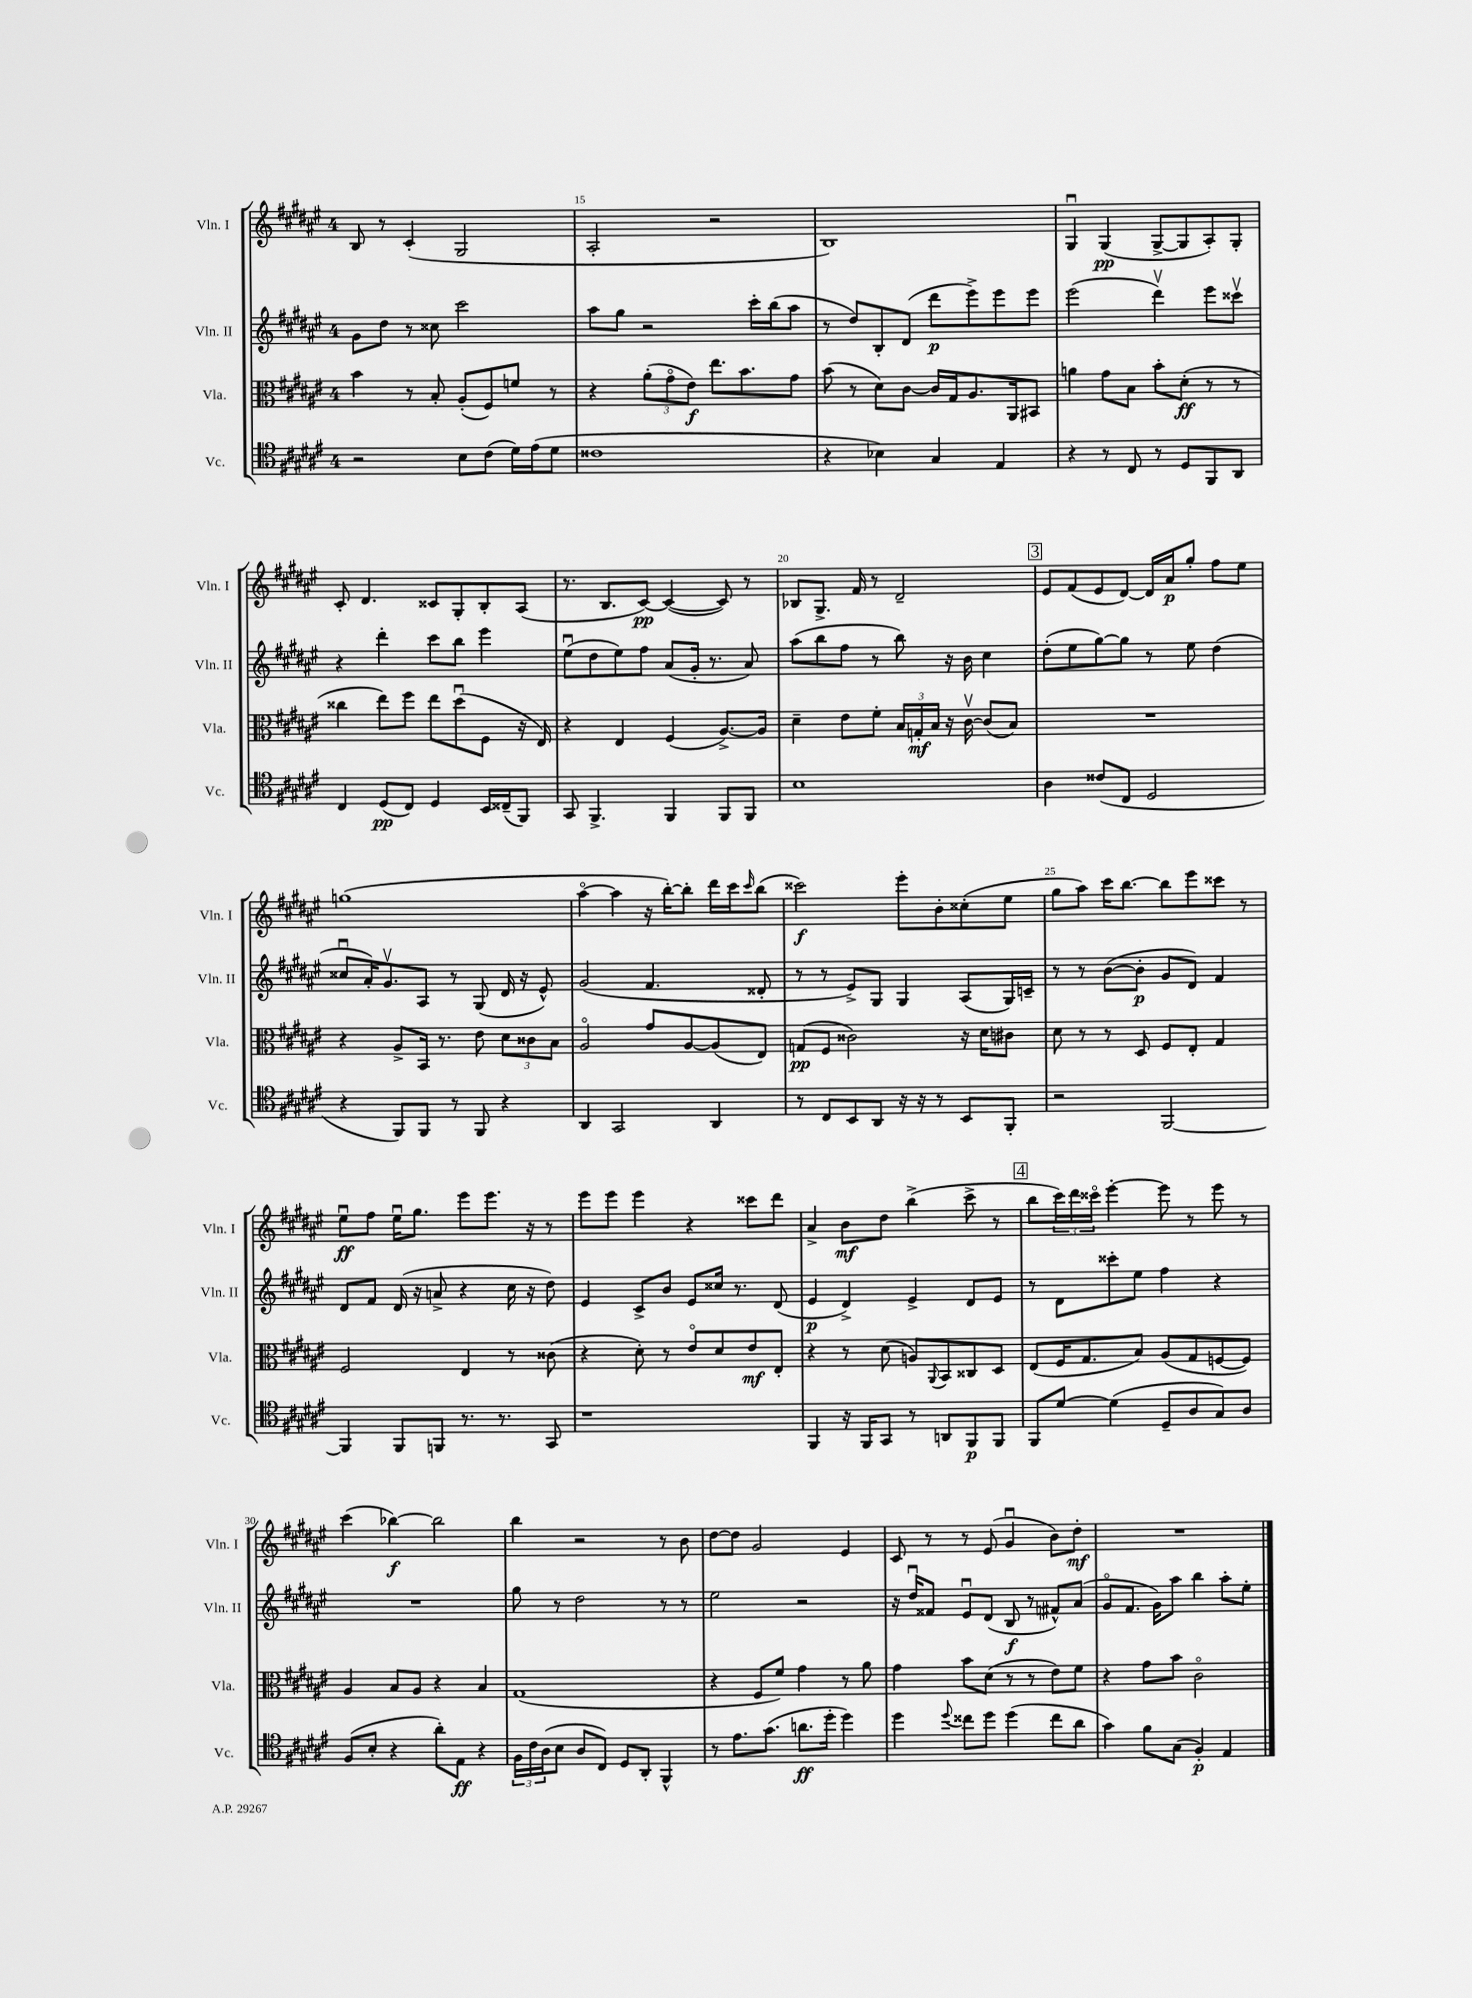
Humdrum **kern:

**kern	**kern	**kern	**kern
*staff4	*staff3	*staff2	*staff1
*clefC4	*clefC3	*clefG2	*clefG2
*k[f#c#g#d#a#e#]	*k[f#c#g#d#a#e#]	*k[f#c#g#d#a#e#]	*k[f#c#g#d#a#e#]
*M4/4	*M4/4	*M4/4	*M4/4
2r	4b\	8g#\L	8B/
.	.	8dd#\J	8r
.	8r	8r	(4c#'/
.	8B'/	8cc##\	.
8B\L	(8A#'/L	2ccc#\	2G#/
(8c#\J	8F#/)	.	.
16d#\LL)	8f/J	.	.
(16e#\J	.	.	.
8d#\J	8r	.	.
=	=	=	=
1c##	4r	8aa#\L	2A#'/
.	.	8gg#\J	.
.	(12a#'\L	2r	.
.	12g#o\	.	.
.	12e#\J)	.	.
.	8.ee#\L	.	2r
.	8.b\	.	.
.	.	16ccc#'\LL	.
.	.	(16bb\J	.
.	8g#\J	8aa#\J	.
=	=	=	=
4r	(8b\	8r	1B)
.	8r	8dd#/L)	.
4B-\)	8d#\L)	8B'/	.
.	[8c#\J	(8d#/J	.
4G#/	16c#/]LL	8ddd#\L	.
.	16G#/J	.	.
.	8.A#/	8eee#^\)	.
4E#/	.	8eee#\	.
.	16AA#/k	.	.
.	8BB#/J	8eee#\J	.
=	=	=	=
4r	4a\	(2eee#\	4G#u/
8r	8g#\L	.	(4G#/
8C#/	8B\J	.	.
8r	8b'\L	4ddd#v\)	[8G#^/L
8D#/L	(8d#'\J	.	8G#/]
8FF#/	8r	8eee#\L	8A#'/)
8AA#/J	8r	8ccc##v\J	8G#'/J
=	=	=	=
4C#/	4cc##\	4r	8c#'/
.	.	.	4.d#/
(8D#/L	8ee#\L)	4ddd#'\	.
8C#/J)	8ff#\J	.	.
4D#/	8ee#\L	8ccc#\L	8c##/L
.	(8dd#u\	8bb\J	8G#'/
16BB/LL	8F#\J	4eee#\	8B'/
(16C##~/J	.	.	.
8FF#/J)	16r	.	(8A#/J
.	16E#/)	.	.
=	=	=	=
8GG#/	4r	(8ee#u\L	8.r
4.FF#^/	.	8dd#\	.
.	.	.	8.B/L
.	4E#/	8ee#\)	.
.	.	8ff#\J	[8c#/J)
4FF#/	(4F#/	(8a#/L	(4c#/_
.	.	16g#'/Jk	.
.	.	8.r	.
8FF#/L	[8.A#^/L)	.	8c#/])
8FF#/J	.	8a#/)	8r
.	16A#/]Jk	.	.
=	=	=	=
1B	4d#~\	(8aa#\L	8B-/L
.	.	8bb\	8.G#^/J
.	8e#\L	8ff#\J	.
.	.	.	16f#/
.	8f#'\J	8r	8r
.	24B/LL	8bb\)	2d#~/
.	24G'/	.	.
.	24B/JJ	.	.
.	16r	16r	.
.	[16c#v\	16b\	.
.	(8c#/]L	4cc#\	.
.	8B/J)	.	.
=	=	=	=
4A#\	1r	(8dd#'\L	8e#/L
.	.	8ee#\	(8f#/
(8c##/L	.	[8gg#\)	8e#/
8C#/J	.	8gg#\]J	[8d#/J)
2D#/	.	8r	16d#/]LL
.	.	.	16a#/J
.	.	8ee#\	8gg#'/J
.	.	(4dd#\	8ff#\L
.	.	.	8ee#\J
=	=	=	=
4r	4r	8cc##u/L	(1gg
.	.	16a#'/K)	.
.	.	8.g#v/	.
8FF#/L)	8A#^/L	.	.
8FF#/J	16BB/Jk	8A#/J	.
.	8.r	.	.
8r	.	8r	.
8FF#/	8e#\	(8G#/	.
4r	12d#\L	16d#/	.
.	.	16r	.
.	12c##\	.	.
.	.	8e#^^/)	.
.	12B\J	.	.
=	=	=	=
4AA#/	2A#o/	(2g#/	[4aa#o\
2GG#/	.	.	4aa#\]
.	8g#/L	4.f#/	16r
.	.	.	[16bb'\LK)
.	[8A#/	.	8bb'\]J
4AA#/	(8A#/]	.	16ddd#\LL
.	.	.	16ccc#\J
.	.	.	16qqccc#/
.	8E#/J)	8d##'/	(8bb\J
=	=	=	=
8r	(8G/L	8r	2ccc##\)
8C#/L	8F#/J	8r	.
8BB/	2c##\)	8e#^/L)	.
8AA#/J	.	8G#/J	.
16r	.	4G#/	8eee#'\L
16r	.	.	.
8r	.	.	8b'\
8BB/L	16r	(8A#/L	(8cc##'\
.	16d#\LK	.	.
8FF#'/J	8c#\J	16G#/L)	8ee#\J
.	.	16c~/JJ	.
=	=	=	=
2r	8d#\	8r	8gg#\L
.	8r	8r	8aa#\J)
.	8r	([8b\L	16ccc#\LK
.	.	.	[8.bb\J
.	8D#/	8b'\]J	.
[2FF#/	8F#/L	8g#/L	8bb\]L
.	8E#'/J	8d#/J)	8eee#\
.	4G#/	4f#/	8ccc##\J
.	.	.	8r
=	=	=	=
4FF#/]	2F#/	8d#/L	8ee#u\L
.	.	8f#/J	8ff#\J
8FF#/L	.	(16d#/	16ee#u\LK
.	.	16r	8.gg#\J
8FF/J	.	8a^/	.
8.r	4E#/	4r	8eee#\L
.	.	.	8.eee#\J
8.r	.	.	.
.	8r	16cc#\	.
.	.	16r	16r
8GG#/	(8c##\	8dd#\)	8r
=	=	=	=
1r	4r	4e#/	8eee#\L
.	.	.	8eee#\J
.	8d#'\)	8c#^/L	4eee#\
.	8r	8b/J	.
.	8e#o/L	8e#/L	4r
.	8d#/	16cc##/Jk	.
.	.	8.r	.
.	8e#/	.	8ccc##\L
.	8E#'/J	(8d#/	8ddd#\J
=	=	=	=
4FF#/	4r	4e#/	4a#^/
16r	8r	4d#^/)	8b\L
16FF#/LK	.	.	.
8GG#/J	(8d#\	.	8dd#\J
8r	8A/L)	4e#^/	(4bb^\
.	8qqAA#/	.	.
8AA/L	8BB/	.	.
8FF#/	8C##/	8d#/L	8ccc#^\
8FF#/J	8D#/J	8e#/J	8r
=	=	=	=
8FF#/L	(8E#/L	8r	8bb\L
[8d#/J	16F#/K	8d#\L	24ccc#\L)
.	.	.	24ddd#\
.	8.G#/	.	.
.	.	.	24ccc##o\JJ
(4d#\]	.	8ccc##'\	[4eee#'\
.	8B/J)	8ee#\J	.
8D#~/L	(8A#/L	4ff#\	8eee#\]
8A#/	8G#/	.	8r
8G#/)	[8F/	4r	8eee#\
8A#/J	8F/]J)	.	8r
=	=	=	=
(8F#/L	4A#/	1r	(4ccc#\
8B'/J	.	.	.
4r	8B/L	.	[4bb-\)
.	8A#/J	.	.
8a#'\L)	4r	.	2bb-\]
8E#\J	.	.	.
4r	4B/	.	.
=	=	=	=
24F#\LL	(1G#	8gg#\	4bb\
24c#\	.	.	.
(24A#\J	.	.	.
8B\J	.	8r	.
8A#/L	.	2dd#\	2r
8C#/J)	.	.	.
8D#/L	.	.	.
8AA#'/J	.	.	.
4FF#^^/	.	8r	8r
.	.	8r	8b\
=	=	=	=
8r	4r	2ee#\	[8dd#\L
8.e#\L	.	.	8dd#\]J
.	8F#/L	.	2g#/
(8.g#\J	.	.	.
.	8f#/J)	.	.
8.a\L	4g#\	2r	.
16dd#'\Jk	.	.	.
4dd#\)	8r	.	4e#/
.	8a#\	.	.
=	=	=	=
4dd#\	4g#\	16r	8c#/
.	.	16dd#u/LK	.
.	.	8f##/J	8r
8qqdd#/	.	.	.
8cc##\L	8b\L	8e#u/L	8r
8dd#\J	(8d#\J	(8d#/J	(8e#/
(4dd#\	8r	8B/	4g#u/
.	8r	8r	.
8cc##\L	8e#\L)	8f#^^/L)	8b\L)
8a#\J	8f#\J	(8a#/J	8dd#'\J
=	=	=	=
4g#\)	4r	8g#o/L	1r
.	.	8.f#/J	.
8f#\L	8g#\L	.	.
.	.	16g#\LK)	.
(8G#\J	8b\J	8aa#\J	.
4F#'/)	2c#o\	4bb\	.
4E#/	.	8aa#'\L	.
.	.	8ee#'\J	.
==	==	==	==
*-	*-	*-	*-
